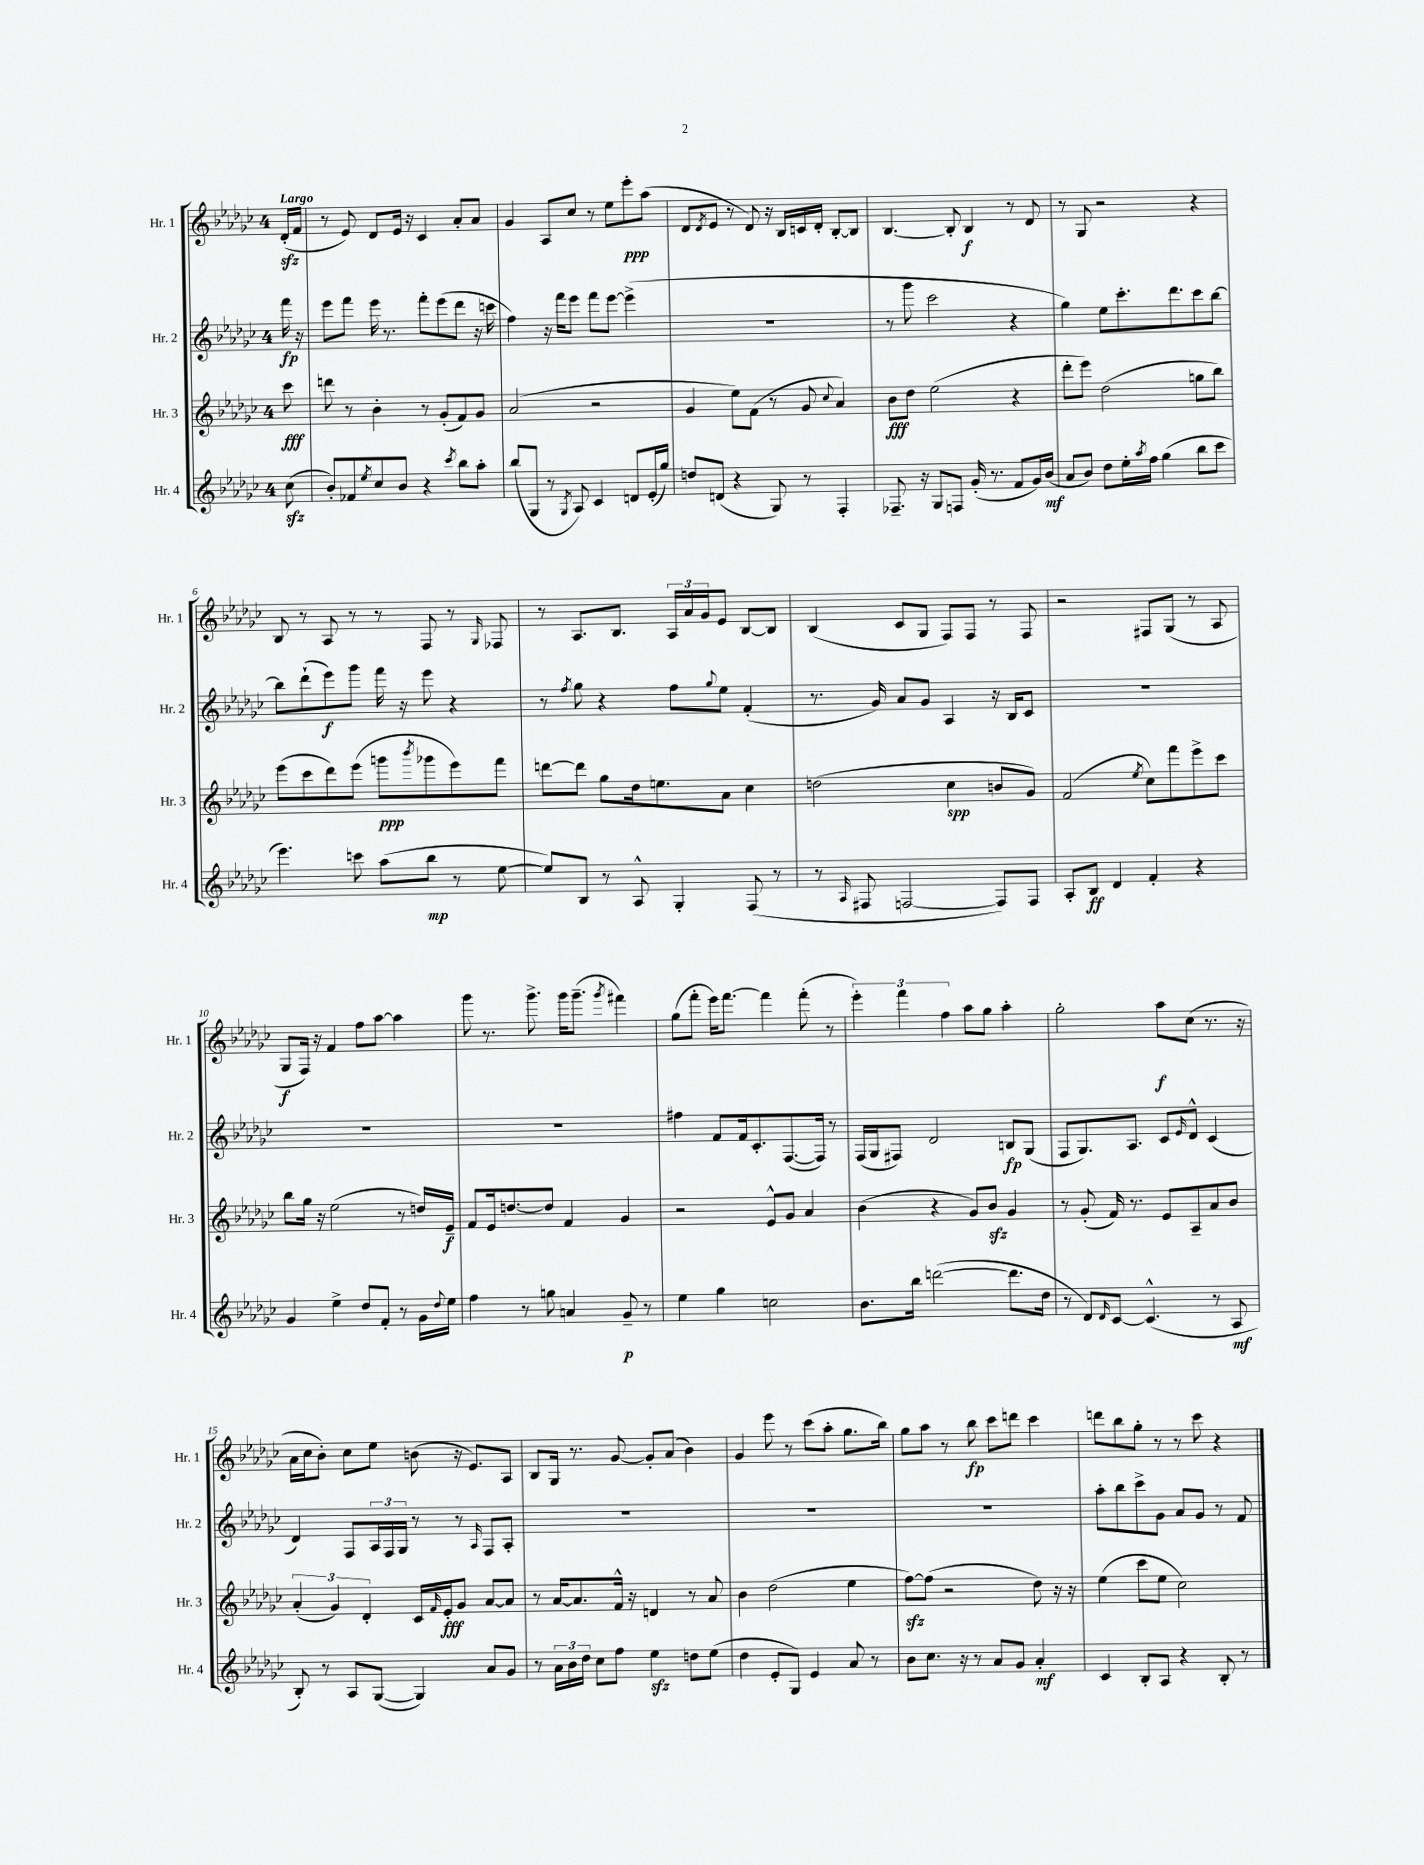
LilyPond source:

<<
\new StaffGroup <<
\new Staff = "s0" \with { instrumentName = "Hr. 1" shortInstrumentName = "Hr. 1" } {
    \clef treble \key ges \major \once \override Staff.TimeSignature.style = #'single-digit \time 4/4 \partial 8 \tempo "Largo"
    des'16-.\sfz( f'16 |
    r8 ees'8) des'8 ees'16 r16 ces'4 aes'8-. aes'8 |
    ges'4 aes8 ces''8 r8 ees''8 ees'''8-.\ppp aes''8( |
    des'8 \acciaccatura { des'8 } ees'8 r8 des'8) r16 bes16 c'16 des'16-. bes8~-. bes8 |
    bes4.~ bes8-. bes4\f r8 des'8 |
    r8 ges8 r2 r4 |
    bes8 r8 aes8 r8 r8 f8 r8 \grace { ges16 } fes8 |
    r8 aes8. bes8. \tuplet 3/2 { aes16 aes'16 ges'16 } ees'8 bes8~ bes8 |
    bes4( ces'8 ges8 f8) f8 r8 f8 |
    r2 fis8 ges8( r8 aes8 |
    ges8\f f16) r16 f'4 f''8 aes''8~ aes''4 |
    ges'''8 r8. ges'''8.-> ges'''16 ges'''8.--( \acciaccatura { ges'''8 } fis'''4) |
    ges''8( f'''8-. ees'''16) f'''8.~ f'''4 f'''8-.( r8 |
    \tuplet 3/2 { ees'''4-.) f'''4 f''4 } aes''8 ges''8 aes''4-. |
    ges''2-. aes''8\f ces''8( r8. r16 |
    aes'16 ces''16 bes'8-.) ces''8 ees''8 b'8( r16 ees'8.) aes8 |
    bes8 ges16 r8. ges'8~ ges'8-. aes'8( bes'4) |
    ges'4 ees'''8 r8 ces'''8( aes''8-. ges''8. bes''16) |
    ges''8 aes''8 r8 bes''8\fp ces'''8 d'''8 ces'''4 |
    d'''8 bes''8 ges''8-. r8 r8 ces'''8 r4 \bar "|." |
}
\new Staff = "s1" \with { instrumentName = "Hr. 2" shortInstrumentName = "Hr. 2" } {
    \clef treble \key ges \major \once \override Staff.TimeSignature.style = #'single-digit \time 4/4 \partial 8
    f'''16\fp r16 |
    ees'''8 f'''8 ees'''16 r8. f'''8-. ees'''8( des'''8 r16 c'''16 |
    f''4) r16 f'''16 ees'''8 f'''8 ees'''8~ ees'''4->( |
    R1 |
    r8 ges'''8 ces'''2 r4 |
    ges''4) ees''8 ces'''8.-. des'''8. ces'''8 bes''8~ |
    bes''8 des'''8-!( ees'''8\f) ges'''8 f'''16 r16 ees'''8 r4 |
    r8 \acciaccatura { f''8 } ges''8 r4 f''8 \appoggiatura { ges''8 } ees''8 f'4-.( |
    r8. ges'16) aes'8 ges'8 aes4 r16 bes16 ces'8 |
    R1 |
    R1 |
    R1 |
    fis''4 f'8 f'16 ces'8.-. f8.~( f16) r8 |
    f16( ges16 fis8) des'2 b8\fp ges8( |
    f8 ges8.) aes8. ces'8 \grace { ees'16 } des'8-^ ces'4( |
    des'4) f8 \tuplet 3/2 { aes16 f16 ges16 } r8 r8 \grace { aes16 } f8 aes8-. |
    R1 |
    R1 |
    R1 |
    aes''8-. bes''8 ces'''8-> ges'8 aes'8 ges'8 r8 f'8 \bar "|." |
}
\new Staff = "s2" \with { instrumentName = "Hr. 3" shortInstrumentName = "Hr. 3" } {
    \clef treble \key ges \major \once \override Staff.TimeSignature.style = #'single-digit \time 4/4 \partial 8
    ces'''8\fff |
    d'''8 r8 bes'4-. r8 ges'8-.( f'8) ges'8 |
    aes'2( r2 |
    ges'4 ees''8) f'8( r8 ges'8 \appoggiatura { ces''8 } aes'4) |
    bes'8\fff des''8 ees''2( r4 |
    des'''8-. ees'''8) des''2( g''8 bes''8) |
    ees'''8( ces'''8 des'''8) ees'''8( g'''8\ppp \acciaccatura { bes'''8 } ges'''8 ees'''8) f'''8 |
    d'''8~ d'''8 ges''8 des''16 e''8. aes'8 ces''4 |
    d''2( ces''4\spp b'8 ges'8) |
    f'2( \acciaccatura { ees''8 } ces''8) f'''8 ees'''8-> ces'''8 |
    bes''8 ges''16 r16 ees''2( r8 d''16) ees'16--\f |
    f'8 ees'16 d''8.~ d''8 f'4 ges'4 |
    r2 ees'8-^ ges'8 aes'4 |
    bes'4( r4 ges'8) bes'8\sfz ges'4 |
    r8 ges'8-.( f'16) r8. ees'8 aes8-- aes'8 bes'8 |
    \tuplet 3/2 { aes'4-.( ges'4) des'4-. } ces'16 \grace { f'16 } ees'16-.\fff ges'8 aes'8~ aes'8 |
    r8 aes'16~ aes'8. f'16-^ r16 d'4 r8 aes'8 |
    bes'4 des''2( ees''4 |
    f''8~\sfz) f''8( r2 des''8) r16 r16 |
    ees''4( ces'''8 ees''8 ces''2) \bar "|." |
}
\new Staff = "s3" \with { instrumentName = "Hr. 4" shortInstrumentName = "Hr. 4" } {
    \clef treble \key ges \major \once \override Staff.TimeSignature.style = #'single-digit \time 4/4 \partial 8
    ces''8\sfz( |
    bes'8-.) fes'8 \acciaccatura { ees''8 } ces''8 bes'8 r4 \acciaccatura { ces'''8 } bes''8 aes''8-. |
    bes''8( ges8 r8 \acciaccatura { ges8 } aes8) ces'4 d'8 ees'16-.( ges''16) |
    d''8 d'8( r4 ges8) r8 f4-. |
    fes8.-- r16 ges8 f8 ges'16-.( r8. f'8 ges'16) bes'16\mf( |
    aes'8 bes'8) des''8 ees''16-. \acciaccatura { aes''8 } f''16 ges''4( bes''8 ces'''8 |
    ees'''4.) c'''8 aes''8( bes''8\mp r8 ees''8~ |
    ees''8) bes8 r8 aes8-^ ges4-. f8( r8 |
    r8 \grace { aes16 } fis8 f2~ f8) f8 |
    aes8-. bes8\ff des'4 f'4-. r4 |
    ges'4 ees''4-> des''8 f'8-. r8 ges'16 \appoggiatura { des''8 } ees''16 |
    f''4 r8 g''8 a'4 ges'8--\p r8 |
    ees''4 ges''4 c''2 |
    bes'8. bes''16 d'''2~( d'''8. des''16 |
    r8 des'8) \grace { des'16 } ces'8~ ces'4.-^( r8 aes8\mf |
    bes8-.) r8 aes8 ges8~( ges4) aes'8 ges'8 |
    r8 \tuplet 3/2 { aes'16 bes'16 des''16 } ces''8 f''8 ees''4\sfz d''8 ees''8( |
    des''4 ees'8-. ges8) ees'4 aes'8 r8 |
    bes'8 ces''8. r16 r8 aes'8 ges'8 aes'4-.\mf |
    ces'4 bes8-. aes8 r4 bes8-. r8 \bar "|." |
}
>>
>>
